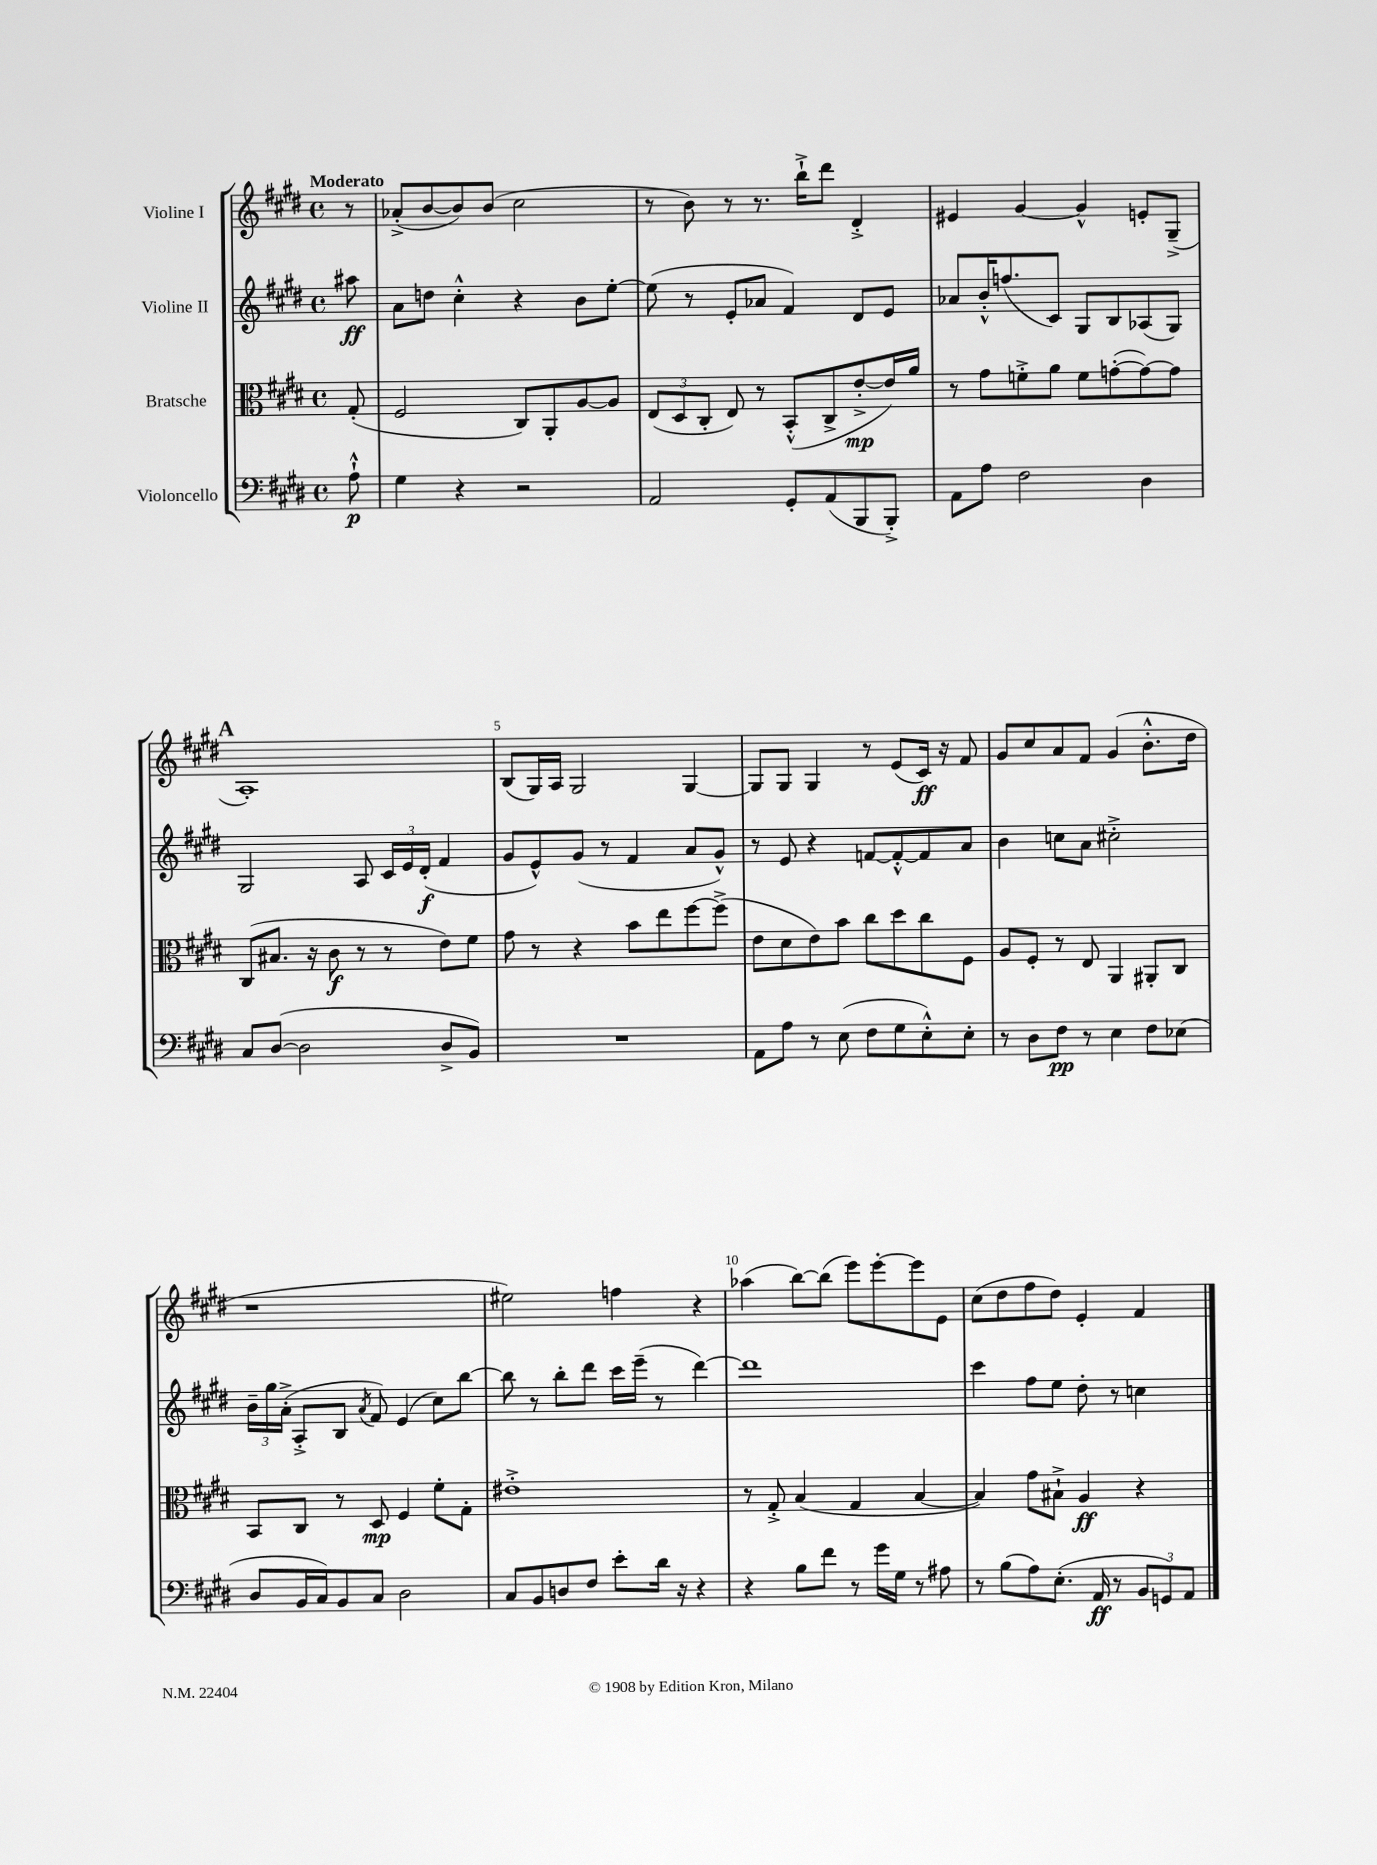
<<
\new StaffGroup <<
\new Staff = "s0" \with { instrumentName = "Violine I" } {
    \clef treble \key e \major \defaultTimeSignature \time 4/4 \partial 8 \tempo "Moderato"
    \autoBeamOff r8 |
    aes'8[-.->( b'8~ b'8) b'8]( cis''2 |
    r8 b'8) r8 r8. b''16[-!-> dis'''8] dis'4-.-> |
    eis'4 gis'4~ gis'4-^ e'8[-. gis8]--->( |
    \mark \markup { \bold "A" } a1-.) |
    b8[( gis16) a16] gis2 gis4~ |
    gis8[ gis8] gis4 r8 e'8[( cis'16]\ff) r16 fis'8 |
    gis'8[ cis''8 a'8 fis'8] gis'4( b'8.[-.-^ dis''16] |
    r1 |
    eis''2) f''4 r4 |
    aes''4( b''8[~) b''8]( e'''8[) e'''8~-. e'''8 e'8] |
    cis''8[( dis''8 fis''8 dis''8]) e'4-. fis'4 \bar "|." |
}
\new Staff = "s1" \with { instrumentName = "Violine II" } {
    \clef treble \key e \major \defaultTimeSignature \time 4/4 \partial 8
    \autoBeamOff ais''8\ff |
    a'8[ d''8] cis''4-.-^ r4 b'8[ e''8]~-. |
    e''8( r8 e'8[-. aes'8] fis'4) dis'8[ e'8] |
    aes'8[ b'16-.-^ f''8.( cis'8]) gis8[ b8 aes8( gis8]) |
    \mark \markup { \bold "A" } gis2 a8 \tuplet 3/2 { cis'16[ e'16 dis'16]-.\f( } fis'4 |
    gis'8[ e'8-^) gis'8]( r8 fis'4 a'8[ gis'8]-^) |
    r8 e'8 r4 f'8[~ f'8~-.-^ f'8 a'8] |
    b'4 c''8[ a'8] cis''2-.-> |
    \tuplet 3/2 { b'16[-- gis''16 a'16]-.->( } a8[-.-> b8] \acciaccatura { a'8 } fis'8) e'4( cis''8[) b''8]~ |
    b''8 r8 b''8[-. dis'''8] cis'''16[ e'''16]--( r8 dis'''4~) |
    dis'''1 |
    cis'''4 fis''8[ e''8] dis''8-. r8 c''4 \bar "|." |
}
\new Staff = "s2" \with { instrumentName = "Bratsche" } {
    \clef alto \key e \major \defaultTimeSignature \time 4/4 \partial 8
    \autoBeamOff gis8-.( |
    fis2 cis8[) a,8-. a8~ a8] |
    \tuplet 3/2 { e8[( dis8 cis8]-. } e8) r8 b,8[-.-^( cis8-> e'8~-.->\mp e'16) a'16] |
    r8 gis'8[ f'8-.-> a'8] f'8[ g'8~-.( g'8~) g'8] |
    \mark \markup { \bold "A" } cis8[( bis8.] r16 cis'8\f r8 r8 e'8[) fis'8] |
    gis'8 r8 r4 b'8[ e''8 fis''8~ fis''8]->( |
    e'8[ dis'8 e'8) b'8] cis''8[ dis''8 cis''8 fis8] |
    a8[ fis8]-. r8 e8 a,4 ais,8[-. cis8] |
    b,8[ cis8] r8 dis8\mp fis4 fis'8[-. gis8]-. |
    eis'1-.-> |
    r8 gis8-.-> b4( gis4 b4~ |
    b4) gis'8[ bis8]-!-> a4\ff r4 \bar "|." |
}
\new Staff = "s3" \with { instrumentName = "Violoncello" } {
    \clef bass \key e \major \defaultTimeSignature \time 4/4 \partial 8
    \autoBeamOff a8-!-^\p |
    gis4 r4 r2 |
    a,2 gis,8[-. a,8( b,,8 b,,8]-.->) |
    a,8[ a8] fis2 dis4 |
    \mark \markup { \bold "A" } cis8[ dis8]~( dis2 dis8[-> b,8]) |
    R1 |
    a,8[ a8] r8 e8( fis8[ gis8 e8-.-^) e8]-. |
    r8 dis8[ fis8]\pp r8 e4 fis8[ ees8]( |
    dis8[ b,16 cis16) b,8 cis8] dis2 |
    cis8[ b,8 d8 fis8] e'8[-. dis'16] r16 r4 |
    r4 b8[ fis'8] r8 gis'16[ gis16] r8 ais8 |
    r8 b8[( a8) e8.]-.( a,16\ff r8 \tuplet 3/2 { b,8[ g,8) a,8] } \bar "|." |
}
>>
>>
\layout { \context { \Score \override BarNumber.break-visibility = ##(#f #t #t) barNumberVisibility = #(every-nth-bar-number-visible 5) } }
